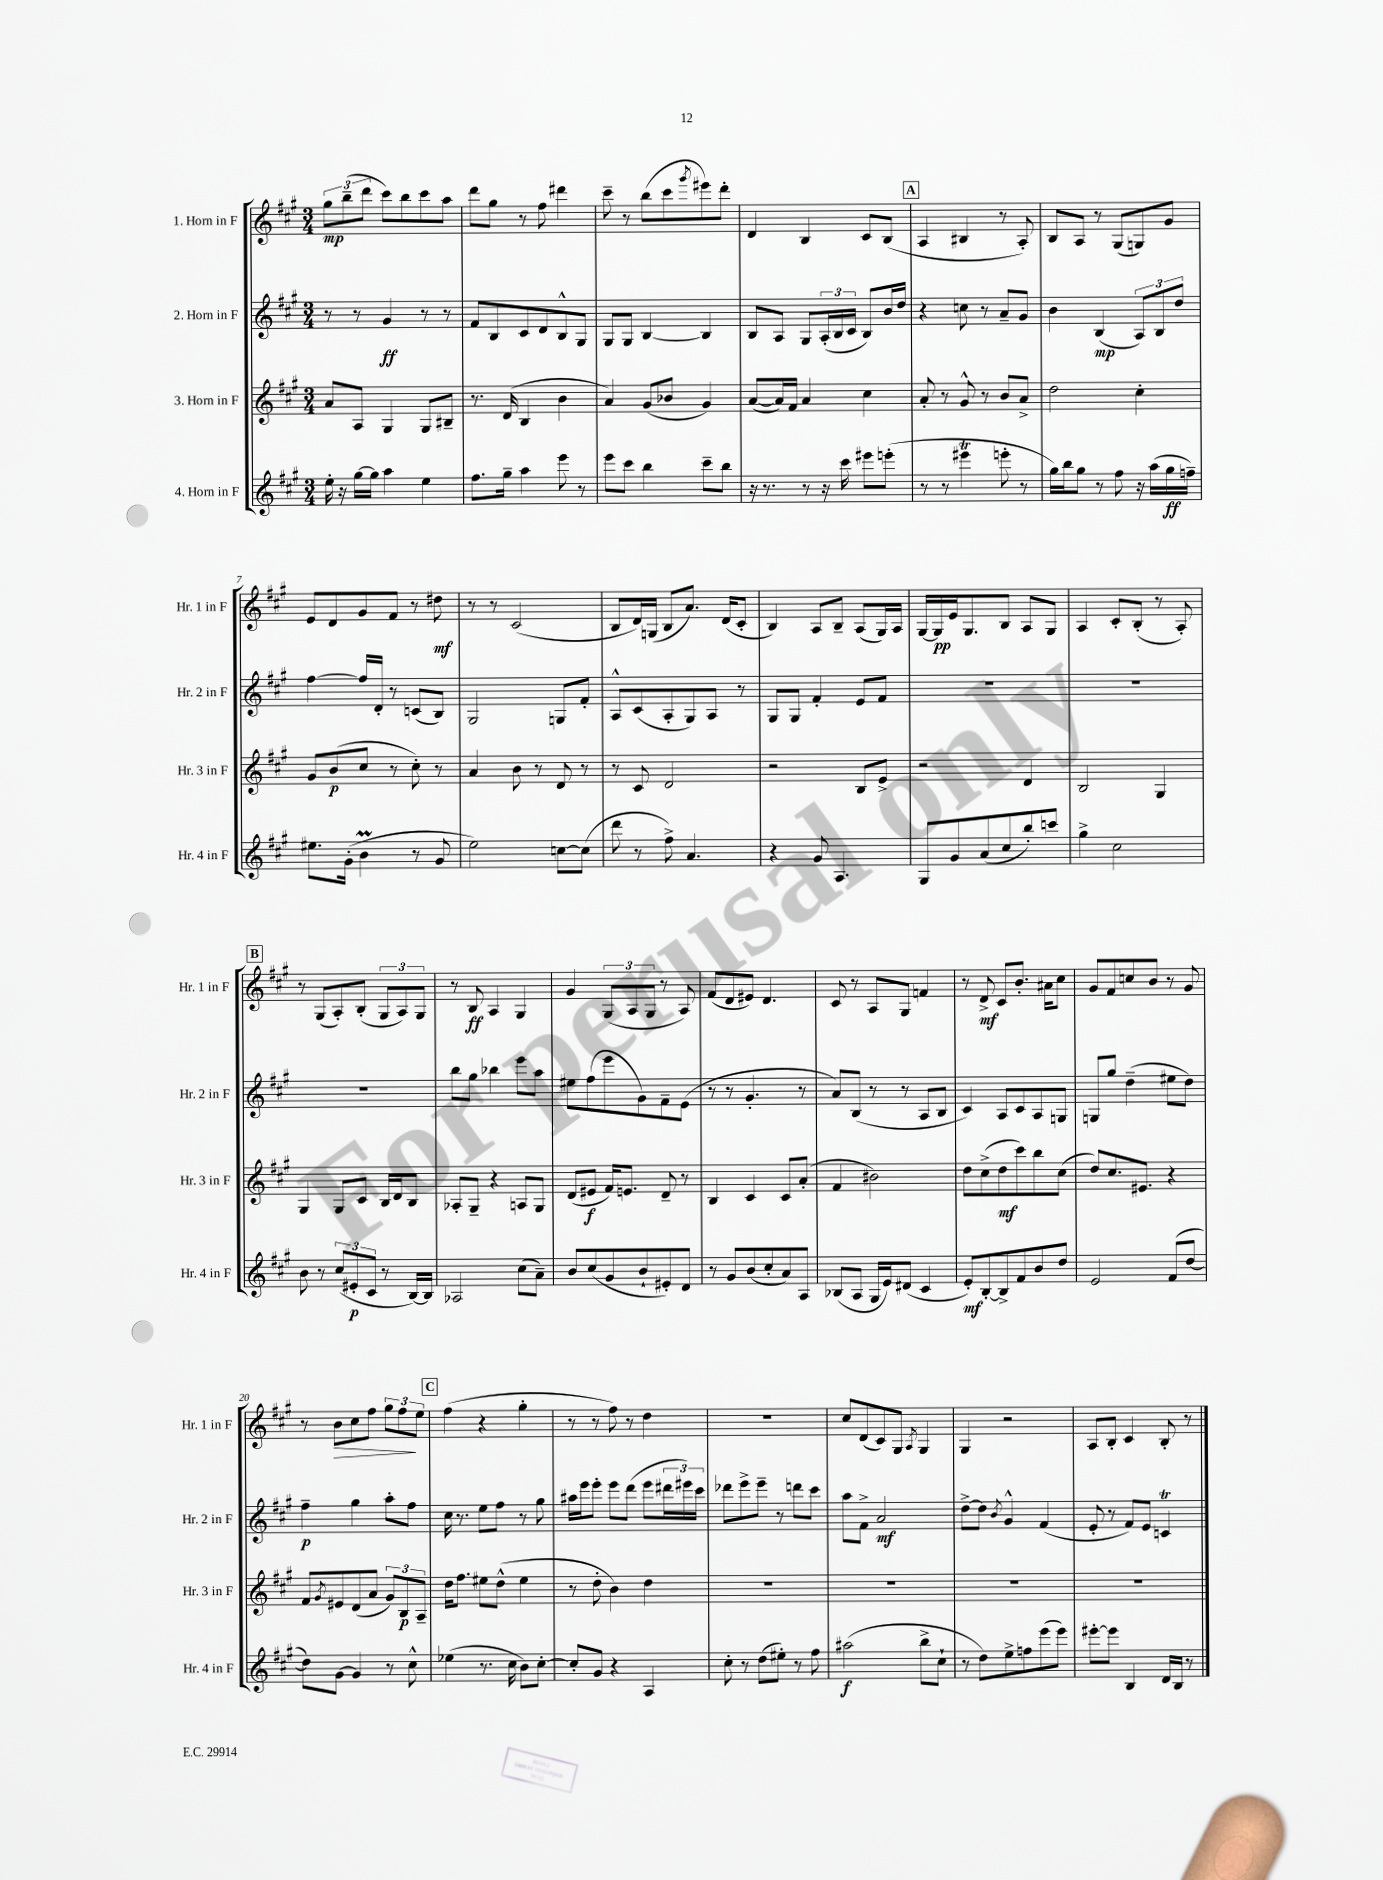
<<
\new StaffGroup <<
\new Staff = "s0" \with { instrumentName = "1. Horn in F" shortInstrumentName = "Hr. 1 in F" } {
    \clef treble \key a \major \numericTimeSignature \time 3/4
    \tuplet 3/2 { gis''8\mp b''8--( d'''8 } cis'''8) b''8 cis'''8 a''8 |
    d'''8 gis''8 r8 fis''8 dis'''4 |
    cis'''8-- r8 b''8( cis'''8 \acciaccatura { gis'''8 } eis'''8) d'''8-. |
    d'4 b4 cis'8 b8( |
    \mark \markup { \box "A" } a4 bis4 r8 a8-.) |
    b8 a8 r8 gis8( g8) gis'8 |
    e'8 d'8 gis'8 fis'8 r8 dis''8\mf |
    r8 r8 cis'2( |
    b8 d'16) g16( b8 a'8.) d'16( cis'8-. |
    b4) a8 b8-- a8( gis16) a16 |
    gis16~ gis16\pp e'16 gis8. b8 a8 gis8 |
    a4 cis'8-. b8-.( r8 a8-.) |
    \mark \markup { \box "B" } r8 gis8( a8-.) b8-.( \tuplet 3/2 { gis8 a8) gis8 } |
    r8 b8\ff a4 gis4 |
    gis'4 \tuplet 3/2 { gis8( a8 gis8 } r8 a8) |
    fis'8( d'8 eis'8) d'4. |
    cis'8 r8 a8 gis8 f'4 |
    r8 d'8->\mf cis'8 b'8.-. ais'16 cis''8 |
    gis'8 fis'8 c''8 b'8 r8 gis'8 |
    r8 b'8\> cis''8 fis''8 \tuplet 3/2 { gis''8 fis''8\! e''8 } |
    \mark \markup { \box "C" } fis''4( r4 gis''4-. |
    r8 r8 fis''8) r8 d''4 |
    R2. |
    cis''8 d'8( cis'8) gis8 \acciaccatura { a8 } gis4 |
    gis4 r2 |
    a8 b8-. cis'4 b8-. r8 \bar "|." |
}
\new Staff = "s1" \with { instrumentName = "2. Horn in F" shortInstrumentName = "Hr. 2 in F" } {
    \clef treble \key a \major \numericTimeSignature \time 3/4
    r8 r8 gis'4\ff r8 r8 |
    fis'8 b8 cis'8 d'8 b8-^ gis8 |
    gis8 gis8 b4~ b4 |
    b8 a8 gis8 \tuplet 3/2 { a16-.( b16 cis'16 } b8) b'16 d''16 |
    \mark \markup { \box "A" } r4 c''8 r8 a'8-- gis'8 |
    b'4 b4\mp( \tuplet 3/2 { a8) b8 d''8 } |
    fis''4~ fis''16 d'16-. r8 c'8( b8) |
    gis2 g8 fis'8-. |
    a8-^ cis'8( a8-. gis8) a8 r8 |
    gis8 gis8 fis'4-. e'8 fis'8 |
    R2. |
    R2. |
    \mark \markup { \box "B" } R2. |
    b''8 gis''8 bes''4 e'''8 a''8 |
    eis''8 fis''8( e'''8 gis'8) fis'8-- e'8( |
    r8 r8 gis'4.-. r8 |
    a'8) b8( r8 r8 a8 b8 |
    cis'4) a8 cis'8 a8 g8 |
    g8 gis''8 d''4--( eis''8 d''8) |
    fis''4--\p gis''4 a''8-. fis''8 |
    \mark \markup { \box "C" } cis''16 r8. e''8 fis''8 r8 gis''8 |
    ais''16 e'''16 e'''8-. e'''8 d'''8( e'''8 \tuplet 3/2 { dis'''16 eis'''16) cis'''16 } |
    des'''8 e'''8-> e'''8-- r8 d'''8 cis'''8 |
    a''8 fis'8-> a'2\mf |
    d''8~-> d''8 \acciaccatura { b'8 } gis'4-^ fis'4( |
    e'8-. r8 fis'8) e'8 c'4\trill \bar "|." |
}
\new Staff = "s2" \with { instrumentName = "3. Horn in F" shortInstrumentName = "Hr. 3 in F" } {
    \clef treble \key a \major \numericTimeSignature \time 3/4
    a'8 a8 gis4 gis8 bis8-- |
    r8. d'16( b4 b'4 |
    a'4) gis'8( bes'8 gis'4) |
    a'8~( a'16) fis'16 a'4 cis''4 |
    \mark \markup { \box "A" } a'8-. r8 gis'8-^ r8 b'8 a'8-> |
    d''2 cis''4-. |
    gis'8 b'8\p( cis''8 r8 cis''8-.) r8 |
    a'4 b'8 r8 d'8 r8 |
    r8 cis'8 d'2 |
    r2 b8 e'8-> |
    r2 d'4 |
    b2 gis4 |
    \mark \markup { \box "B" } gis4 gis8 cis'8 b16 d'16 b8 |
    aes8-. gis8-- r4 a8 gis8 |
    d'8( eis'8\f fis'16) e'8. d'8-- r8 |
    b4 cis'4 cis'8 a'8-.( |
    fis'4 bis'2) |
    d''8 cis''8->( d''8\mf cis'''8) b''8 cis''8( |
    d''8) cis''8. eis'8. r4 |
    fis'8 \acciaccatura { gis'8 } eis'8 d'8( a'8 \tuplet 3/2 { gis'8) b8\p a8-- } |
    \mark \markup { \box "C" } d''16 fis''8. eis''8 d''8-^( eis''4 |
    r8 d''8-. b'4) d''4 |
    R2. |
    R2. |
    R2. |
    R2. \bar "|." |
}
\new Staff = "s3" \with { instrumentName = "4. Horn in F" shortInstrumentName = "Hr. 4 in F" } {
    \clef treble \key a \major \numericTimeSignature \time 3/4
    e''16-. r16 gis''16~ gis''16 a''4 e''4 |
    fis''8. gis''16-- a''4 e'''8 r8 |
    e'''8 cis'''8 b''4 cis'''8-- b''8 |
    r16 r8. r8 r16 cis'''16 eis'''8 e'''8-.( |
    \mark \markup { \box "A" } r8 r8 eis'''4\trill e'''8-. r8 |
    gis''16) b''16 gis''8 r8 fis''8 r16 a''16( gis''16\ff f''16--) |
    eis''8. gis'16-.( b'4\prall r8 gis'8 |
    e''2) c''8~ c''8( |
    d'''8 r8 fis''8->) a'4. |
    r4 gis'8 a4. |
    gis8 gis'8 a'8( cis''8 b''8-.) c'''8 |
    gis''4-> cis''2 |
    \mark \markup { \box "B" } b'8 r8 \tuplet 3/2 { cis''8( eis'8-.\p cis'8 } r8 b16~) b16 |
    aes2 cis''8( a'8--) |
    b'8 cis''8( gis'8 b'8-! eis'8-.) d'8 |
    r8 gis'8 b'8( cis''8-. a'8) a8 |
    bes8( a8 gis16 e'16) dis'8( cis'4 |
    e'8-.\mf) b8~-. b8-> fis'8 b'8 d''8 |
    e'2 fis'8( d''8~ |
    d''8) gis'8~ gis'4 r8 cis''8-^ |
    \mark \markup { \box "C" } ees''4( r8. cis''16 b'8) cis''8~-. |
    cis''8-. gis'8 r4 a4 |
    cis''8-. r8 d''8( eis''8-.) r8 fis''8 |
    ais''2\f( b''8-> cis''8-! |
    r8 d''8) e''8-> f''8 e'''8( e'''8) |
    eis'''8~-. eis'''8 b4 d'16 b16 r8 \bar "|." |
}
>>
>>
